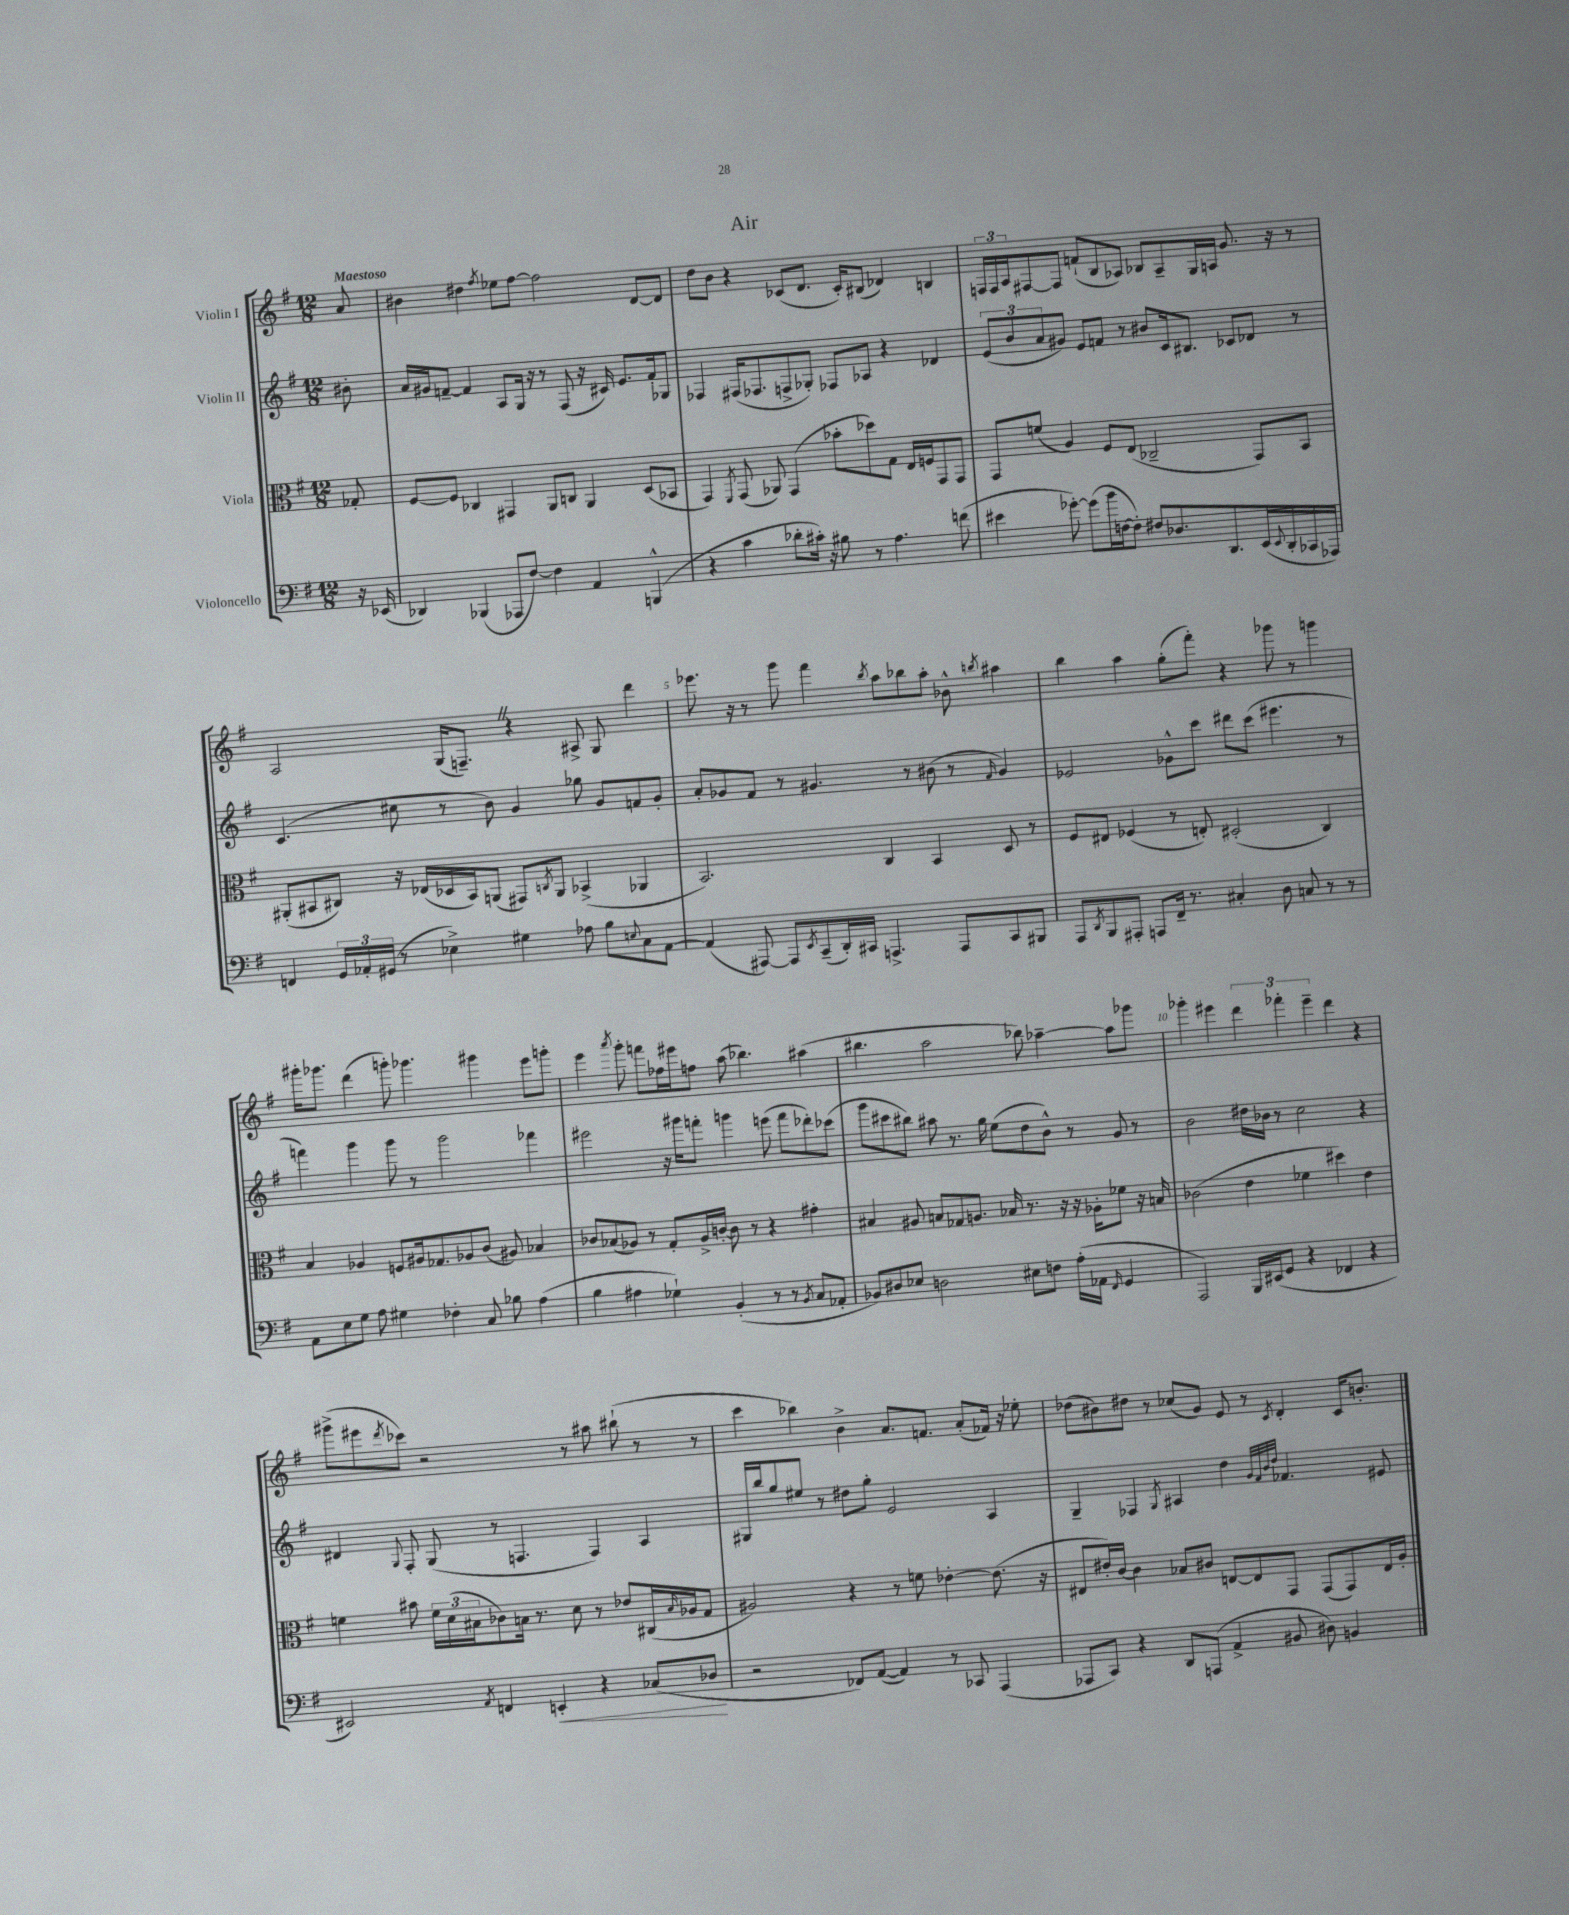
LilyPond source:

\header { title = "Air" }
<<
\new StaffGroup <<
\new Staff = "s0" \with { instrumentName = "Violin I" } {
    \clef treble \key g \major \numericTimeSignature \time 12/8 \partial 8 \tempo "Maestoso"
    a'8 |
    bis'4 dis''4 \acciaccatura { fis''8 } ees''8 fis''8~ fis''2 d'8~ d'8 |
    d''8 b'8 r4 ces'8( d'8. ces'16-.) bis8( des'4) b4 |
    \tuplet 3/2 { f16 f16 a16 } fis8~ fis8 f'8-!( b8 aes8) bes8 aes8-- g16 a16 g'8. r16 r8 |
    a2 g16( f8.--) \once \override BreathingSign.text = \markup { \musicglyph "scripts.caesura.straight" } \breathe r4 ais8-> g8 d'''4 |
    ees'''8. r16 r8 g'''8 fis'''4 \acciaccatura { b''8 } a''8 bes''8 a''8-. bes'8-^ \acciaccatura { b''8 } ais''4 |
    b''4 a''4 g''8-.( fis'''8-.) r4 ges'''8 r8 g'''4 |
    gis'''16-. ges'''8. d'''4( g'''8-.) ges'''4. gis'''4 e'''8 g'''8-. |
    e'''4 \acciaccatura { a'''8 } g'''8-. f'''8 fes''16 eis'''16 f''8 a''8( bes''4.) ais''4( |
    bis''4. a''2 bes''8) aes''4~-- aes''8 ges'''8 |
    ges'''4-. eis'''4 \tuplet 3/2 { d'''4 fes'''4-. eis'''4-- } d'''4 r4 |
    gis'''8->( eis'''8 \acciaccatura { d'''8 } ces'''8) r2 r8 ais''8 bis''8-!( r8 r8 |
    c'''4 bes''4) b'4-> a'8. f'8. a'8-.( fes'16) r16 ees''8-. |
    des''8( bis'8) dis''8 r8 ces''8( g'8) e'8 r8 \acciaccatura { c'8 } d'4-. c'16 b'8.-. \bar "|." |
}
\new Staff = "s1" \with { instrumentName = "Violin II" } {
    \clef treble \key g \major \numericTimeSignature \time 12/8 \partial 8
    bis'8-. |
    a'16 gis'16 f'8~-- f'4 a8 g16 r16 r8 fis8( r16 cis'16) e'8. f'16-. ges8 |
    fes4 fis16( fes8. f8-> ges8-.) fes8 aes8 r4 des'4 |
    \tuplet 3/2 { e'8( b'8 a'8 } gis'8) e'8 f'8 r8 bis'8 c'16 bis8. ces'8 des'8 r8 |
    c'4.( cis''8 r8 b'8) g'4 ges''8 g'8 f'8 g'8-. |
    a'8-. ges'8 fis'8 r8 gis'4. r8 bis'8( r8 \grace { fis'16 } gis'4) |
    ees'2 ges'8-^ c'''8 dis'''8 c'''8( eis'''4. r8 |
    f'''4) g'''4 g'''8 r8 g'''2 fes'''4 |
    eis'''2 r16 gis'''16 f'''8-. g'''4 e'''8( f'''8 des'''8-.) ces'''8( |
    g'''8 cis'''8 bis''8) ais''8 r8. g''16 e''8( d''8 b'8-^) r8 g'8 r8 |
    b'2 dis''16 bes'16 r8 c''2 r4 |
    dis'4 \appoggiatura { g8 } fis8-. g8( r8 f4. f4) a4 |
    gis16 b''16 g''8 eis''8 r8 dis''8 g''8-. e'2 a4 |
    g4-- fes4 \acciaccatura { g8 } ais4 d''4 \grace { g'32 fis'32 b'32 d''32 } fes'4. eis'8 \bar "|." |
}
\new Staff = "s2" \with { instrumentName = "Viola" } {
    \clef alto \key g \major \numericTimeSignature \time 12/8 \partial 8
    ges8-. |
    fis8~ fis8 ces4 gis,4 a,8 c8 a,4 d8( bes,8 |
    g,4) \acciaccatura { fis,8 } g,8( aes,8) g,4( bes'8-. des''8) g8 e16 f16 g,8 g,8 |
    g,8 f'8( a4) fis8 e8( ces2-- g,8) b,8 |
    ais,8-.( bis,8 cis8) r16 ees16( des16 bis,16) a,8( gis,8) \acciaccatura { c8 } a,8 bes,4->( aes,4 |
    b,2.) c4 b,4 d8 r8 |
    fis8 eis8 fes4( r8 e8-.) dis2-.( c4) |
    b4 aes4 f8 ais16 ges8. aes8 c'8( ais8) bes4 |
    ces'8 bes8( aes8) r8 g8-. aes16-> c'16~-. c'8 r8 r4 gis'4-. |
    bis4 ais8 b8 ges8 a8. bes16 r8. r16 r16 aes16-. fes'8 r16 b16 |
    ces'2( e'4 fes'4 dis''4) e'4 |
    f'4 bis'8 \tuplet 3/2 { f'16 d'16( bis16 } ces'8) b16 r8. d'8 r8 ees'8 cis16( \grace { b16 } aes16 g8 |
    ais2) r4 r8 f'8 ees'4~-. ees'8.( r16 |
    eis8 eis'16-.) c'16~ c'4 bes8 cis'8 e8~ e8 g,8 g,8( g,8) e16 a16-. \bar "|." |
}
\new Staff = "s3" \with { instrumentName = "Violoncello" } {
    \clef bass \key g \major \numericTimeSignature \time 12/8 \partial 8
    r16 ees,16( |
    des,4) bes,,4( aes,,8 fis8~) fis4 a,4 b,,4-^( |
    r4 c'4 des'8-. cis'16-.) r16 bis8 r8 a4. f'8( |
    eis'4 ges'8~-.) ges'8( b'16 f16~ f8-.) fis8 des8. d,8. e,16( \appoggiatura { e,8 } d,16-. ces,16 aes,,16) |
    f,4 \tuplet 3/2 { g,16 aes,16-. gis,16( } r8 ees4->) gis4 aes8 b8 \appoggiatura { e8 } c8 aes,8~ |
    aes,4( ais,,8~) ais,,8 \acciaccatura { e,8 } c,8--( d,16-.) cis,16 a,,4.-> a,,8 cis,8 bis,,8 |
    a,,8 \acciaccatura { d,8 } b,,8 ais,,8-. a,,8 fis,16-- r8. cis4-. d8 c8 r8 r8 |
    a,8 e8 g8 a8 gis4 fes4-. c8 bes8 a4( |
    b4 ais4 ges4-!) b,4-.( r8 r8 \acciaccatura { b,8 } c8 aes,8-. |
    bes,8) dis8 ees8 d2 eis8 f8 a16-.( aes,16 \grace { fis,16 } g,4 |
    a,,2) b,,16 eis,16( g,8 r4 fes,4 r4 |
    eis,2) \acciaccatura { a,8 } f,4 e,4-.\< r4 ces8( des8\! |
    r2 fes,8) a,8~( a,4) r8 ces,8 a,,4( |
    aes,,8 c,8) r4 d,8 a,,8( a,4-> bis,8 dis8) b,4 \bar "|." |
}
>>
>>
\layout { \context { \Score \override BarNumber.break-visibility = ##(#f #t #t) barNumberVisibility = #(every-nth-bar-number-visible 5) } }
